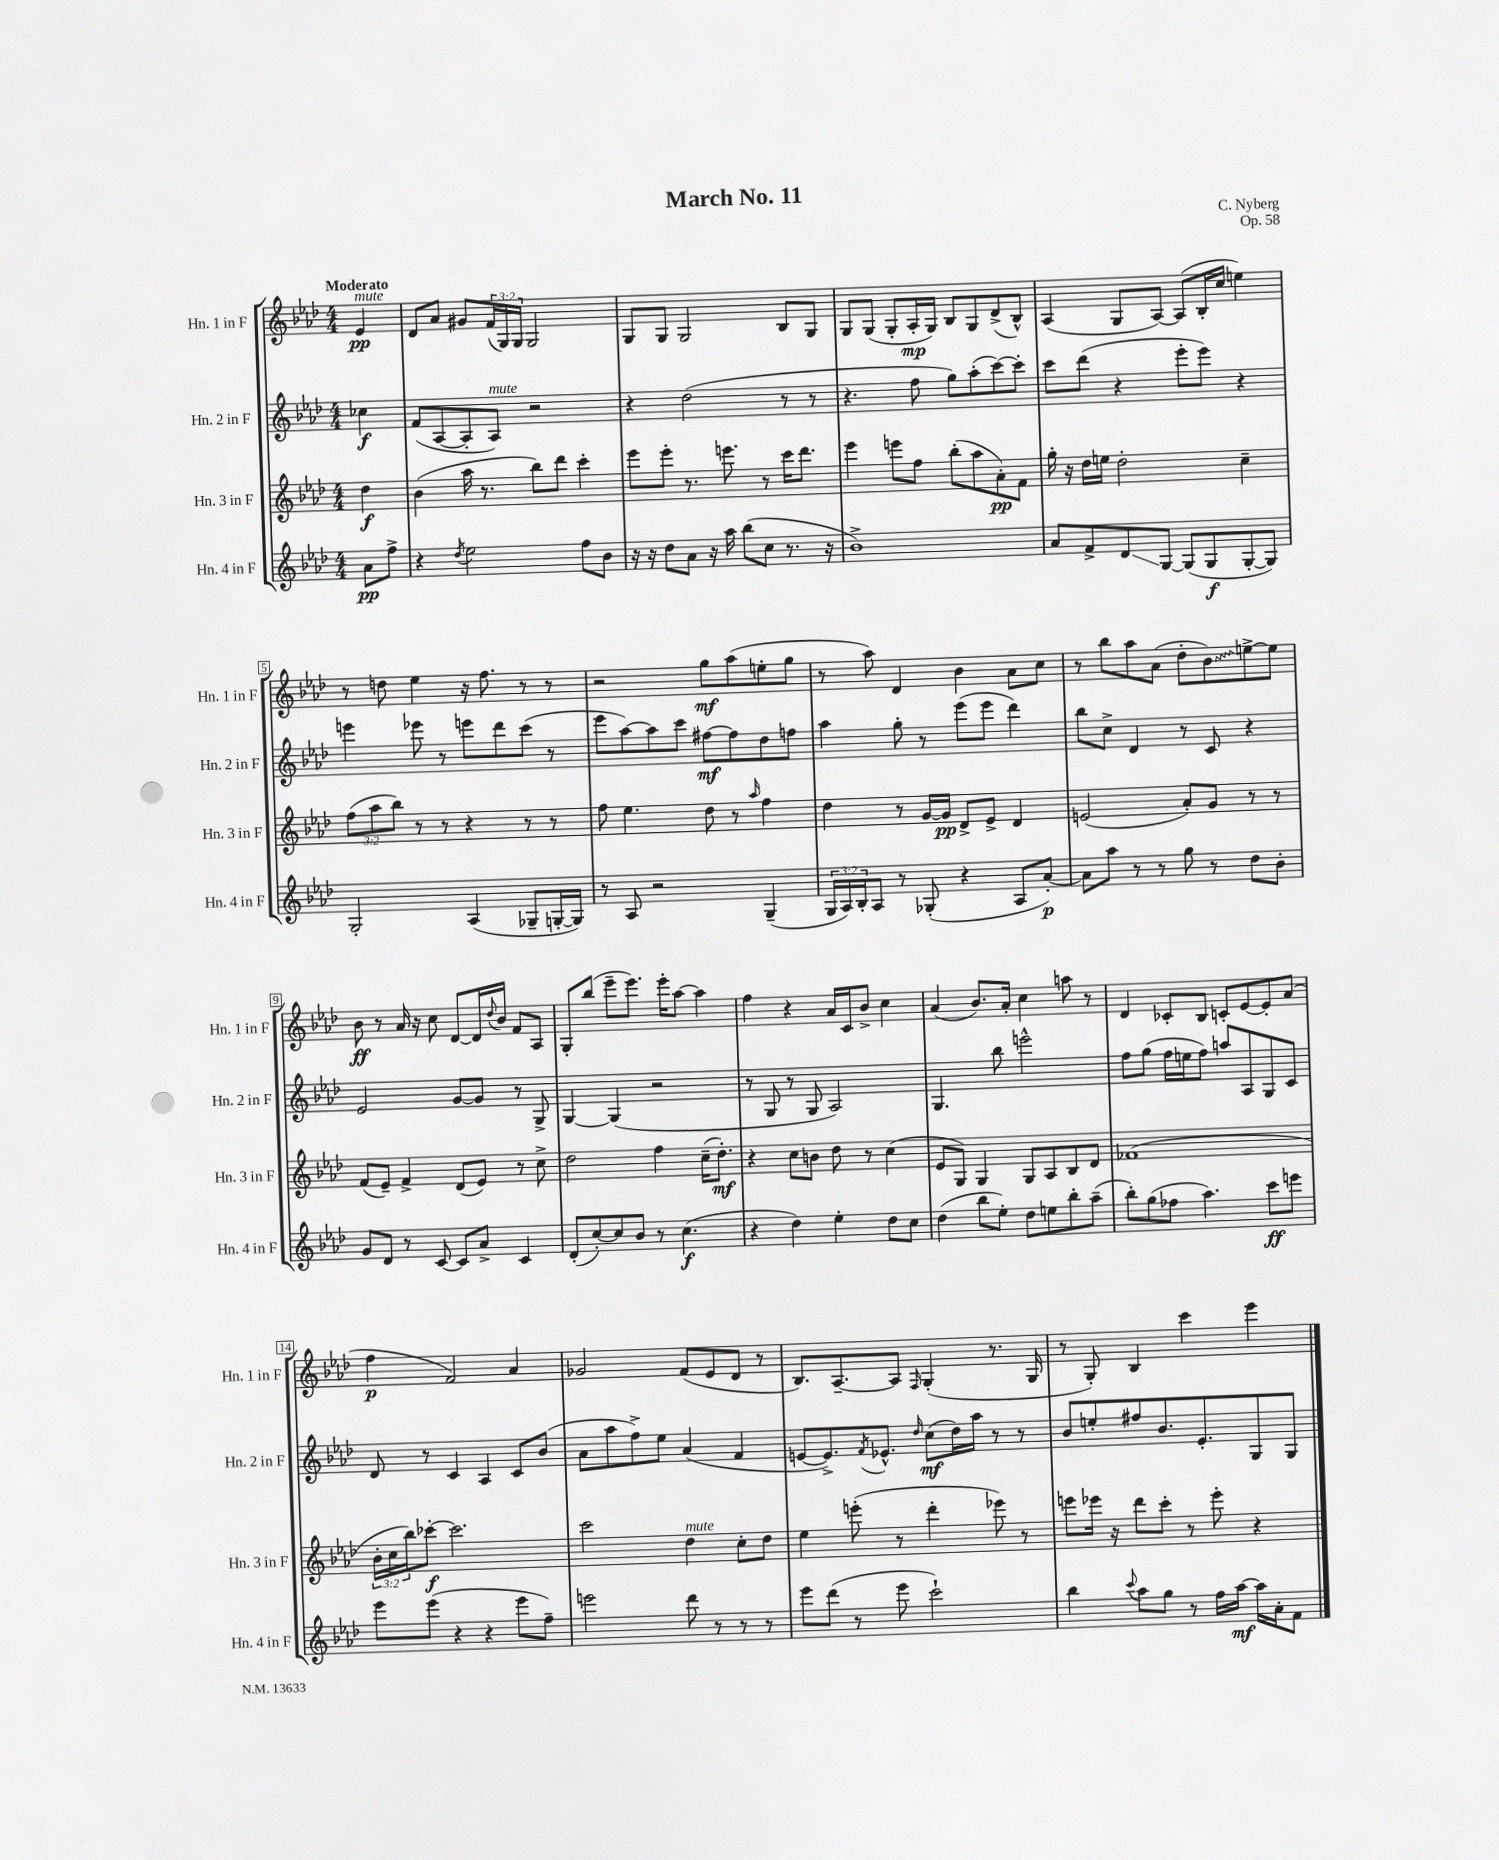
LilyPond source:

\header { title = "March No. 11" composer = "C. Nyberg" opus = "Op. 58" }
<<
\new StaffGroup <<
\new Staff = "s0" \with { instrumentName = "Hn. 1 in F" shortInstrumentName = "Hn. 1 in F" } {
    \clef treble \key aes \major \numericTimeSignature \time 4/4 \override Staff.TupletNumber.text = #tuplet-number::calc-fraction-text \partial 4 \tempo "Moderato"
    ees'4\pp^\markup { \italic "mute" } |
    des'8 aes'8 gis'8 \tuplet 3/2 { f'16( g16) g16 } g2 |
    g8 g8 g2 bes8 g8 |
    g8 g8( g8-. aes16-.\mp g16) bes8 g8 des'8->( bes8-^) |
    aes4( g8 aes8~) aes8( bes16-. c''16 e''4) |
    r8 d''8 ees''4 r16 f''8. r8 r8 |
    r2 g''8\mf aes''8( e''8-. g''8 |
    r8 aes''8) des'4 bes'4 aes'8 c''8 |
    r8 bes''8 aes''8 aes'8( des''8-. \once \override Glissando.style = #'zigzag bes'8\glissando) e''8~-> e''8 |
    bes'8\ff r8 aes'16 r16 c''8 des'8~ des'16 \appoggiatura { des''8 } bes'16 f'8 aes8 |
    g8-. bes''8( ees'''8-- ees'''8.) ees'''16-. aes''8~ aes''4 |
    f''4 r4 aes'16 c'16 bes'8-> c''4 |
    aes'4( bes'8.) aes'16-. c''4 a''8 r8 |
    des'4 ces'8-. bes8 c'8-. ees'8~ ees'8-. aes'8( |
    f''4\p f'2) aes'4 |
    ges'2 f'8( ees'8 des'8 r8 |
    bes8.) aes8.~-- aes8 \grace { f16 } g4-.( r8. g16 |
    r8 g8-.) bes4 c'''4 ees'''4 \bar "|." |
}
\new Staff = "s1" \with { instrumentName = "Hn. 2 in F" shortInstrumentName = "Hn. 2 in F" } {
    \clef treble \key aes \major \numericTimeSignature \time 4/4 \partial 4
    ces''4\f |
    f'8( aes8~ aes8-. aes8^\markup { \italic "mute" }) r2 |
    r4 des''2( r8 r8 |
    r4. f''8 g''8) aes''8-.( c'''8~) c'''8-. |
    c'''8 des'''8( r4 ees'''8-. ees'''8) r4 |
    e'''4 ees'''8 r8 e'''8 des'''8 c'''8( r8 |
    ees'''8 aes''8~) aes''8 c'''8 fis''8~\mf fis''8 des''8 f''8 |
    aes''4 g''8-. r8 ees'''8( ees'''8 des'''4) |
    bes''8 c''8-> des'4 r8 c'8 r4 |
    ees'2 g'8~ g'8 r8 g8-> |
    g4~ g4( r2 |
    r8 g8 r8 g8 aes2) |
    g4. bes''8 e'''2-^ |
    f''8 g''8( f''16 e''16 f''8) a''8 aes8 g8 c'8 |
    des'8 r8 c'4 aes4 c'8 bes'8( |
    aes'8 aes''8 f''8->) ees''8 aes'4( f'4 |
    e'8~ e'8.->) \acciaccatura { f'8 } ees'8.-^ \grace { des''16 } c''8\mf( des''16) aes''16 r8 r8 |
    bes'8 e''8-. fis''8 bes'8. ees'8.-. g8 g8 \bar "|." |
}
\new Staff = "s2" \with { instrumentName = "Hn. 3 in F" shortInstrumentName = "Hn. 3 in F" } {
    \clef treble \key aes \major \numericTimeSignature \time 4/4 \override Staff.TupletNumber.text = #tuplet-number::calc-fraction-text \partial 4
    des''4\f |
    bes'4( aes''16 r8. bes''8) des'''8 c'''4-. |
    ees'''8 ees'''8-. r8. e'''8. r8 c'''16 des'''8. |
    ees'''4 e'''8 f''8 bes''8-.( aes''8 aes'8-.\pp) f'8 |
    g''16-. r16 des''16 e''16 des''2-. c''4-- |
    \tuplet 3/2 { f''8( aes''8 bes''8) } r8 r8 r4 r8 r8 |
    f''8 ees''4. des''8 r8 \grace { aes''16 } f''4 |
    des''4 r8 g'16~ g'16\pp des'8-> ees'8-> des'4 |
    e'2( aes'8-.) g'8 r8 r8 |
    f'8( ees'8--) f'4-> des'8( ees'8) r8 c''8-> |
    des''2 f''4 c''16--( des''8.-.\mf) |
    r4 c''8 b'8 des''8 r8 c''4( |
    ees'8 g8) g4 g8 aes8 bes8 des'8 |
    fes'1( |
    \tuplet 3/2 { bes'16-. c''16 bes''16) } ces'''8~-.\f ces'''2. |
    c'''2 des''4^\markup { \italic "mute" } c''8-. des''8 |
    ees''4 e'''8-.( r8 des'''4-. ees'''8) r8 |
    e'''8 ees'''16 r16 des'''8 c'''8-. r8 ees'''8-. r4 \bar "|." |
}
\new Staff = "s3" \with { instrumentName = "Hn. 4 in F" shortInstrumentName = "Hn. 4 in F" } {
    \clef treble \key aes \major \numericTimeSignature \time 4/4 \override Staff.TupletNumber.text = #tuplet-number::calc-fraction-text \partial 4
    aes'8\pp f''8-> |
    r4 \acciaccatura { des''8 } ees''2 f''8 bes'8 |
    r16 r16 des''8 aes'8 r16 aes''16 bes''8( c''8 r8. r16 |
    bes'1->) |
    aes'8 f'8-> des'8\glissando g8~ g8( g8\f g8~-. g8) |
    g2-. aes4( ges8-- g16~-. g16) |
    r8 aes8 r2 g4--( |
    \tuplet 3/2 { g16 aes16) bes16-. } aes8 r8 ges8-.( r4 aes8 aes'8~-.\p) |
    aes'8 aes''8 r8 r8 g''8 r8 des''8 bes'8-. |
    g'8 des'8 r8 c'8~ c'8 aes'8-> c'4 |
    des'8-.( c''8~-.) c''8 bes'8 r8 c''4.\f( |
    r4 des''4) ees''4-. des''8 c''8 |
    des''4( bes''8 ees''8-.) des''8 e''8 bes''8-. aes''8--( |
    bes''8-.) g''8( fes''8 aes''4.) c'''8\ff e'''8 |
    ees'''8 ees'''8( r4 r4 ees'''8 f''8--) |
    e'''2 des'''8 r8 r8 r8 |
    ees'''8 des'''8( r8 ees'''8 c'''2-!) |
    bes''4 \appoggiatura { c'''8 } aes''8 g''8 r8 f''16 aes''16~\mf aes''16 aes'16-. f'8 \bar "|." |
}
>>
>>
\layout { \context { \Score \override BarNumber.stencil = #(make-stencil-boxer 0.1 0.3 ly:text-interface::print) } }
